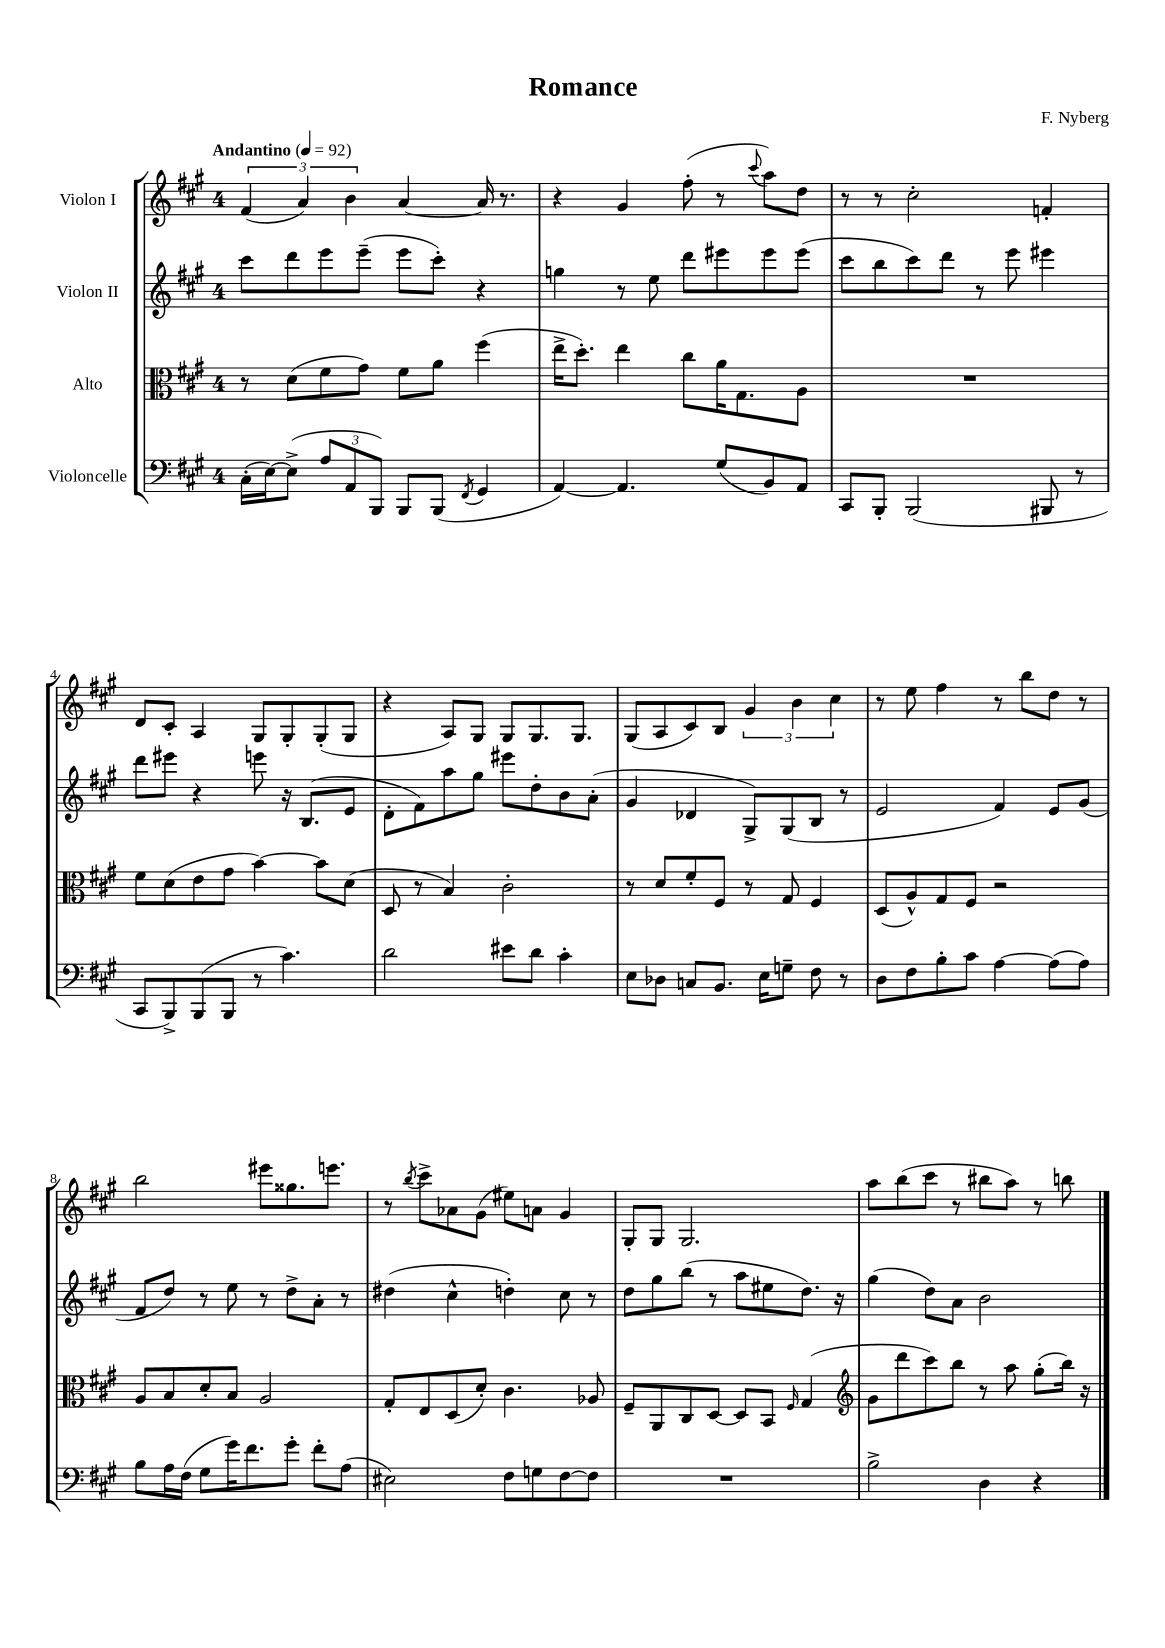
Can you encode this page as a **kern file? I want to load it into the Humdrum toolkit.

**kern	**kern	**kern	**kern
*staff4	*staff3	*staff2	*staff1
*clefF4	*clefC3	*clefG2	*clefG2
*k[f#c#g#]	*k[f#c#g#]	*k[f#c#g#]	*k[f#c#g#]
*M4/4	*M4/4	*M4/4	*M4/4
*MM92	*MM92	*MM92	*MM92
(16C#'	8r	8ccc#	(6f#
[16E)	.	.	.
(8E^]	(8d	8ddd	.
.	.	.	6a)
12A	8f#	8eee	.
12AA	.	.	6b
.	8g#)	(8eee~	.
12BBB)	.	.	.
8BBB	8f#	8eee	[4a
(8BBB	8a	8ccc#')	.
8qFF#	.	.	.
4GG#	(4ff#	4r	16a]
.	.	.	8.r
=	=	=	=
[4AA)	16ee^	4gg	4r
.	8.dd')	.	.
4.AA]	4ee	8r	4g#
.	.	8ee	.
.	8cc#	8ddd	(8ff#'
(8G#	16a	8eee#	8r
.	8.G#	.	.
.	.	.	8qqccc#
8BB)	.	8eee#	8aa)
8AA	8A	(8eee#	8dd
=	=	=	=
8CC#	1r	8ccc#	8r
8BBB'	.	8bb	8r
(2BBB	.	8ccc#)	2cc#'
.	.	8ddd	.
.	.	8r	.
.	.	8eee	.
8BBB#	.	4eee#	4f'
8r	.	.	.
=	=	=	=
8CC#	8f#	8ddd	8d
8BBB^)	(8d	8eee#	8c#'
(8BBB	8e	4r	4A
8BBB	8g#	.	.
8r	[4b)	8eee	8G#
4.c#)	.	16r	8G#'
.	.	(8.B	.
.	8b]	.	(8G#'
.	(8d	8e	8G#
=	=	=	=
2d	8D	8d'	4r
.	8r	8f#)	.
.	4B)	8aa	8A)
.	.	8gg#	8G#
8e#	2c#'	8eee#	8G#
8d	.	8dd'	8.G#
4c#'	.	8b	.
.	.	.	8.G#
.	.	(8a'	.
=	=	=	=
8E	8r	4g#	(8G#
8D-	8d	.	8A
8C	8f#'	4d-	8c#)
8.BB	8F#	.	8B
.	8r	8G#^)	6g#
16E	.	.	.
8G~	8G#	(8G#	.
.	.	.	6b
8F#	4F#	8B	.
.	.	.	6cc#
8r	.	8r	.
=	=	=	=
8D	(8D	2e	8r
8F#	8A^^)	.	8ee
8B'	8G#	.	4ff#
8c#	8F#	.	.
[4A	2r	4f#)	8r
.	.	.	8bb
(8A]	.	8e	8dd
8A)	.	(8g#	8r
=	=	=	=
8B	8A	8f#	2bb
16A	8B	8dd)	.
(16F#	.	.	.
8G#	8d'	8r	.
16g#)	8B	8ee	.
8.f#	.	.	.
.	2A	8r	8eee#
8g#'	.	8dd^	8.gg##
8f#'	.	8a'	.
.	.	.	8.eee
(8A	.	8r	.
=	=	=	=
2E#)	8G#'	(4dd#	8r
.	.	.	8qbb
.	8E	.	8ccc#^
.	(8D	4cc#^^	8a-
.	8d')	.	(8g#
8F#	4.c#	4dd')	8ee#)
8G	.	.	8a
[8F#	.	8cc#	4g#
8F#]	8A-	8r	.
=	=	=	=
1r	8F#~	8dd	8G#'
.	8AA	8gg#	8G#
.	8C#	(8bb	2.G#
.	[8D	8r	.
.	8D]	8aa	.
.	8BB	8ee#	.
.	16qqF#	.	.
.	(4G#	8.dd)	.
.	.	16r	.
=	=	=	=
*	*clefG2	*	*
2B^	8g#	(4gg#	8aa
.	8ddd	.	(8bb
.	8ccc#)	8dd)	8ccc#
.	8bb	8a	8r
4D	8r	2b	8bb#
.	8aa	.	8aa)
4r	(8gg#'	.	8r
.	16bb)	.	8bb
.	16r	.	.
==	==	==	==
*-	*-	*-	*-
